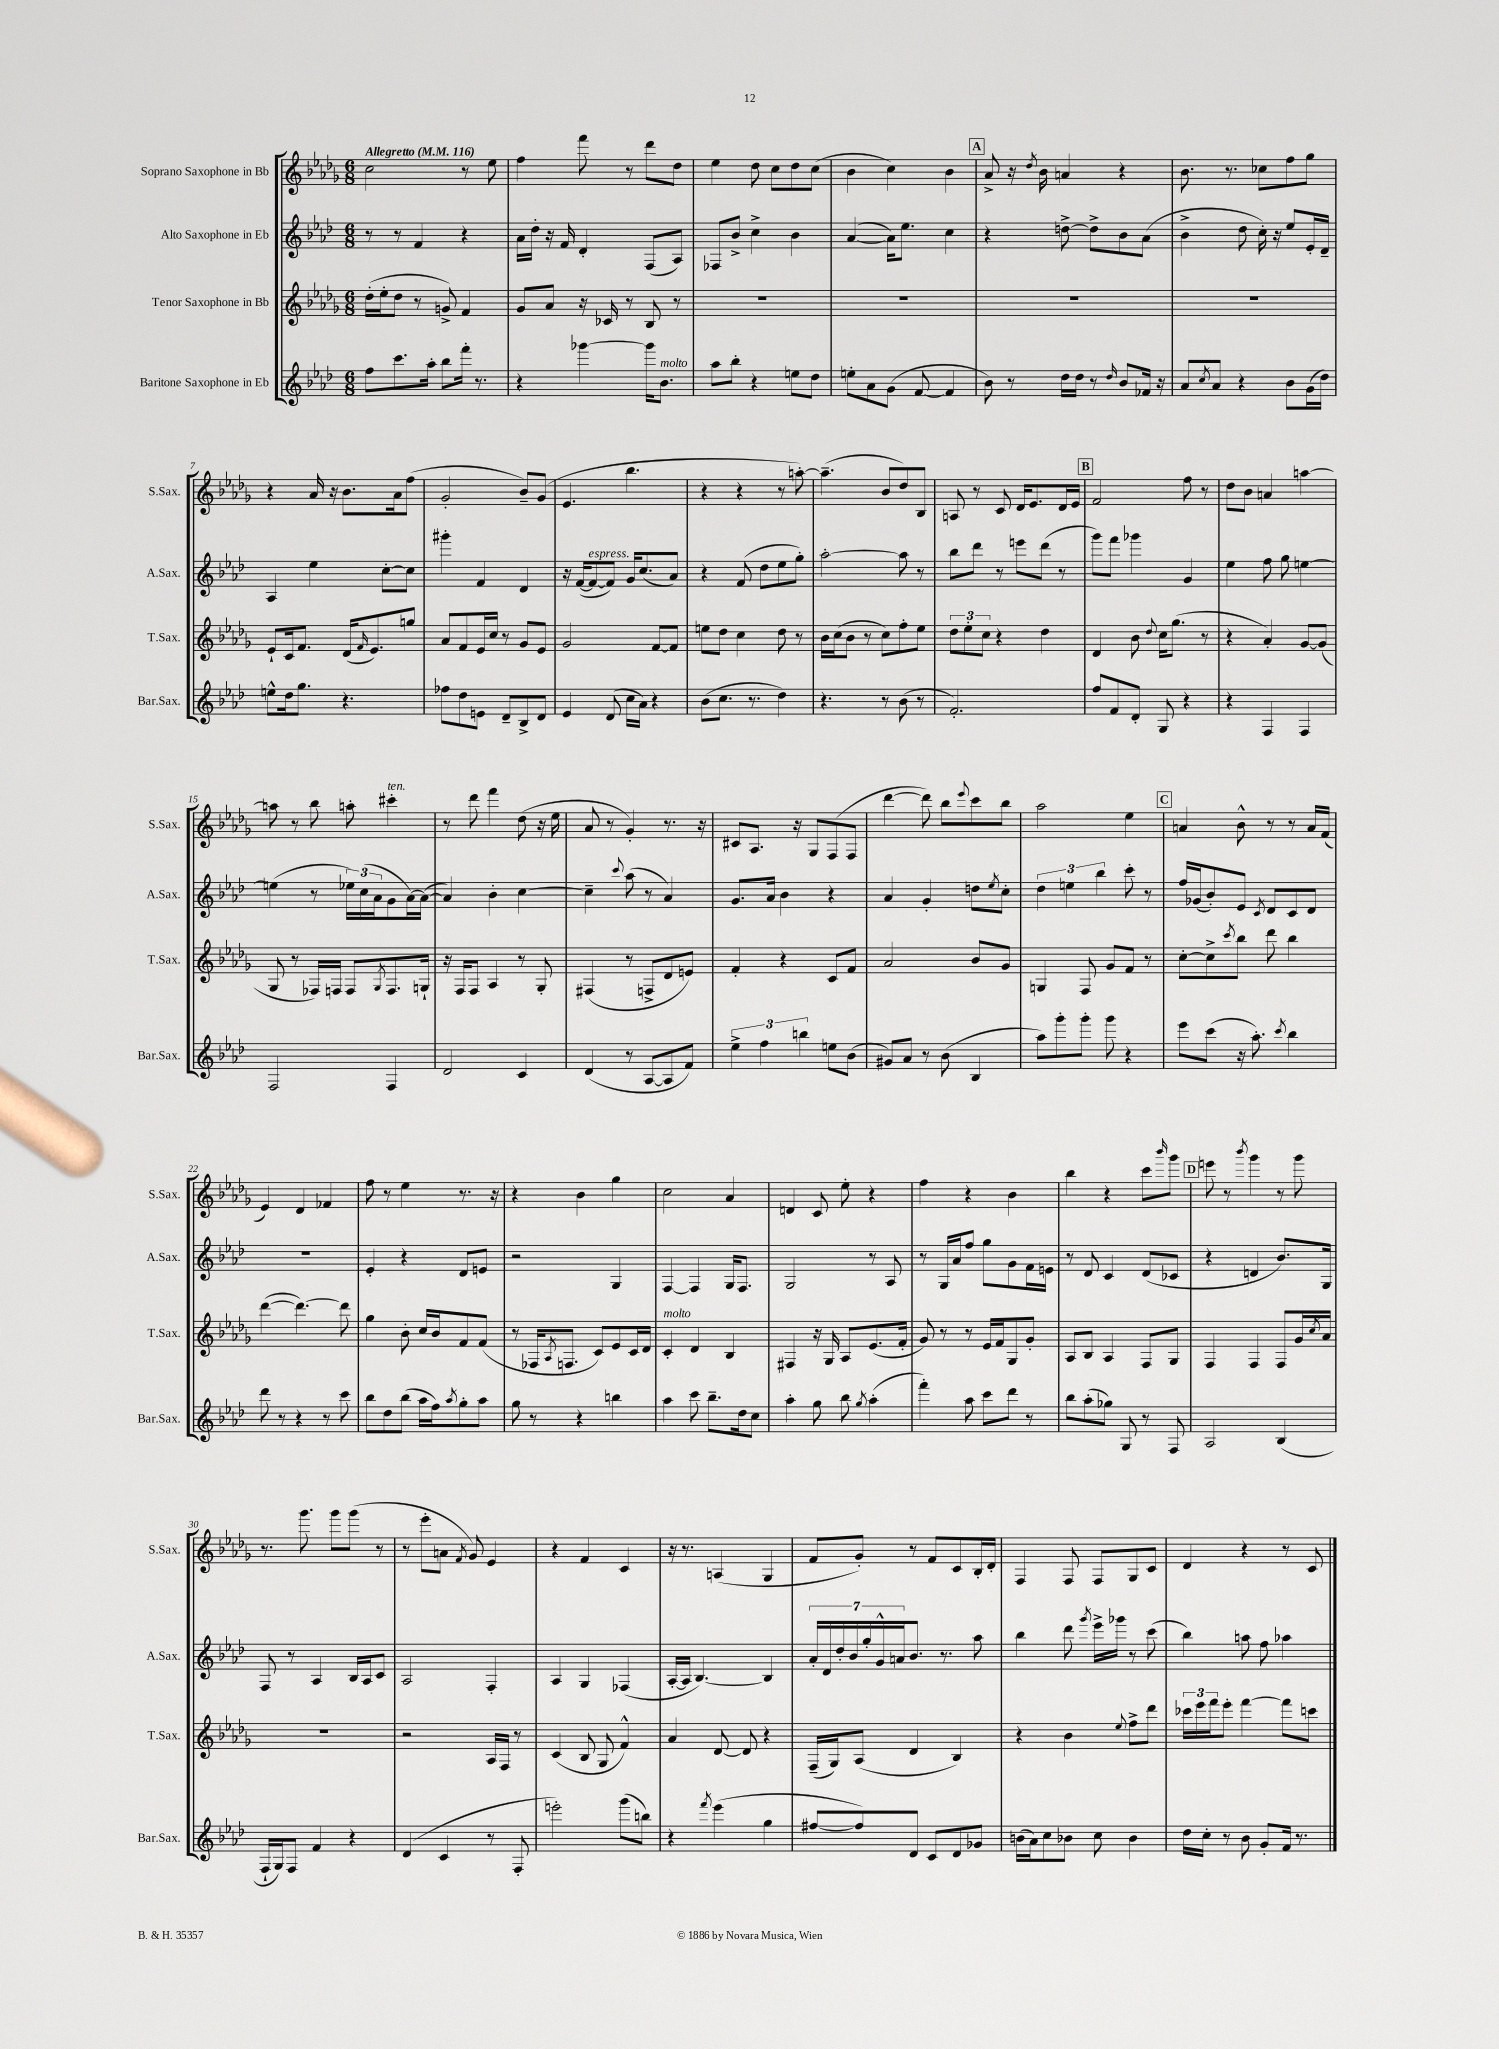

**kern	**kern	**kern	**kern
*part4	*part3	*part2	*part1
*staff4	*staff3	*staff2	*staff1
*I"Baritone Saxophone in Eb	*I"Tenor Saxophone in Bb	*I"Alto Saxophone in Eb	*I"Soprano Saxophone in Bb
*I'Bar.Sax.	*I'T.Sax.	*I'A.Sax.	*I'S.Sax.
*clefG2	*clefG2	*clefG2	*clefG2
*k[b-e-a-d-]	*k[b-e-a-d-g-]	*k[b-e-a-d-]	*k[b-e-a-d-g-]
*M6/8	*M6/8	*M6/8	*M6/8
*MM116	*MM116	*MM116	*MM116
=1	=1	=1	=1
!	!	!	!LO:TX:a:B:t=Allegretto
8ff\L	(16dd-'\LL	8r	2cc\
.	16ee-'\J	.	.
8.ccc\	8dd-\J	8r	.
.	8r	4f/	.
16aa-'\Jk	.	.	.
8bb-\L	8gn^/)	.	.
16fff'\Jk	4f/	4r	8r
8.r	.	.	.
.	.	.	8ee-\
=2	=2	=2	=2
4r	8g-/L	16a-\LL	4ff\
.	.	16dd-'\JJ	.
.	8a-/J	16r	.
.	.	16f/	.
[4ggg-X\	16r	4d-'/	8fff\
.	16c-X/	.	.
.	8r	.	8r
16ggg-\KL]	8B-/	(8F/L	8ddd-\L
!LO:TX:a:i:t=molto	!	!	!
8.b-\J	.	.	.
.	8r	8A-/J)	8dd-\J
=3	=3	=3	=3
8aa-\L	2.r	8F-X/L	4ee-\
8bb-'\J	.	8b-^/J	.
4r	.	4cc^\	8dd-\
.	.	.	8cc\L
8een\L	.	4b-\	8dd-\
8dd-\J	.	.	(8cc\J
=4	=4	=4	=4
8een'\L	2.r	([4a-/	4b-\
8a-\	.	.	.
(8g\J	.	16a-\KL])	4cc\)
.	.	8.ee-\J	.
[8f/	.	.	.
4f/]	.	4cc\	4b-\
!!LO:REH:place=s1:t=A
=5	=5	=5	=5
8b-\)	2.r	4r	8a-^/
8r	.	.	16r
.	.	.	8qdd-/
.	.	.	16b-\
16dd-\LL	.	[8ddn^\	4an/
16dd-\JJ	.	.	.
8r	.	8dd^\L]	.
16qqdd-/	.	.	.
8b-/L	.	8b-\	4r
16f-X/Jk	.	(8a-\J	.
16r	.	.	.
=6	=6	=6	=6
8a-/L	2.r	4b-^\	8.b-\
8qcc/	.	.	.
8a-/J	.	.	.
.	.	.	8.r
4r	.	8dd-\	.
.	.	16cc'\)	8cc-X\L
.	.	16r	.
8b-\L	.	8ee-/L	8ff\
(16g\L	.	16e-'/L	8gg-\J
16dd-\JJ)	.	16d-~/JJ	.
!!LO:LB:g=z
=7	=7	=7	=7
8een^^\L	8e-`/L	4A-/	4r
16dd-\k	16c/k	.	.
8.gg\J	8.f/J	.	.
.	.	4ee-\	16a-/
.	.	.	16r
4.r	(16d-/KL	.	8.b-\L
.	16qqf/	.	.
.	8.e-/)	.	.
.	.	[8cc'\L	.
.	.	.	16a-\k
.	8ggn/J	8cc\J]	(8ff\J
=8	=8	=8	=8
8ff-X\L	8a-/L	4ggg#X'\	2g-'/
8dd-\	8f/	.	.
8en\J	16e-/L	4f/	.
.	16cc/JJ	.	.
8d-~/L	8r	.	.
8B-^/	8g-/L	4d-/	8b-~/L)
8d-/J	8e-/J	.	(8g-/J
=9	=9	=9	=9
4e-/	2g-/	16r	4.e-/
.	.	([16f/KL	.
!	!	!LO:TX:a:i:t=espress.	!
.	.	8f/_	.
(8d-/	.	8f/J])	.
16cc\LL	.	16g/KL	4.bb-\
16a-\JJ)	.	(8.cc/	.
4r	[8f/L	.	.
.	8f/J]	8a-/J)	.
=10	=10	=10	=10
(8b-\L	8een\L	4r	4r
8.cc\J	8dd-\J	.	.
.	4cc\	(8f/	4r
8.r	.	.	.
.	.	8dd-\L	.
4dd-\)	8dd-\	8ee-\	8r
.	8r	8gg'\J)	[8aan'\)
=11	=11	=11	=11
4.r	16b-\LL	[2aa-'\	(4.aa~\]
.	(16cc\J	.	.
.	8b-\J	.	.
.	8r	.	.
8r	8cc\L)	.	8b-/L
(8b-\	8ff'\	8aa-\]	8dd-/)
8r	8ee-\J	8r	8B-/J
=12	=12	=12	=12
2.f'/)	12dd-\L	8bb-\L	8An/
.	12ee-'\	.	.
.	.	8ddd-\J	8r
.	12cc\J	.	.
.	4r	8r	8c/
.	.	8eeen\L	16d-/KL
.	.	.	8.e-/
.	4dd-\	(8ddd-\J	.
.	.	8r	16d-/L
.	.	.	16e-/JJ
!!LO:REH:place=s1:t=B
=13	=13	=13	=13
8ff/L	4d-/	8ggg\L)	2f/
8f/	.	8fff\J	.
8d-'/J	8b-\	4ggg-X\	.
.	8qqdd-/	.	.
8G/	16cc\KL	.	.
.	(8.gg-\J	.	.
4r	.	4g/	8ff\
.	8r	.	8r
=14	=14	=14	=14
4r	4r	4ee-\	8dd-\L
.	.	.	8b-\J
4F/	4a-'/)	8ff\	4an/
.	.	8gg\	.
4F/	[8g-/L	[4een\	[4aan\
.	(8g-/J]	.	.
!!LO:LB:g=z
=15	=15	=15	=15
2F/	8G-/	(4een\]	8aan\]
.	8r	.	8r
.	16F-X/LL)	8r	8bb-\
.	16Fn/JJ	.	.
.	8F/L	24ee-X\LL)	8aan'\
.	.	(24cc\	.
.	.	24a-\J	.
.	8qG-/	.	.
!	!	!	!LO:TX:a:i:t=ten.
4F/	8.F/	8g\	4ccc#X'\
.	.	[16a-\L)	.
.	16Gn`/Jk	(16a-\JJ_	.
=16	=16	=16	=16
2d-/	16r	4a-/])	8r
.	16F/KL	.	.
.	8F/J	.	8ddd-\
.	4A-/	4b-'\	4fff\
4c/	8r	[4cc\	(8dd-\
.	8G-'/	.	16r
.	.	.	16ee-\
=17	=17	=17	=17
(4d-/	(4F#X/	4cc~\]	8a-/
.	.	.	8r
.	.	8qqccc/	.
8r	8r	(8aa-\	4g-'/)
[8A-/L	8Fn^/L	8r	.
8A-/]	8d-/	4a-/)	8.r
8f/J)	8en/J)	.	.
.	.	.	16r
=18	=18	=18	=18
6ee-^\	4f'/	8.g/L	8c#X/L
.	.	.	8.A-/J
6ff\	.	.	.
.	.	16a-/Jk	.
.	4r	4b-\	.
.	.	.	16r
6bbn\	.	.	.
.	.	.	8G-/L
8een\L	8c/L	4r	(8F/
(8b-\J	8f/J	.	8F/J
=19	=19	=19	=19
8g#X/L)	2a-/	4a-/	[4ddd-\
8a-/J	.	.	.
8r	.	4g'/	8ddd-\])
(8b-\	.	.	8bb-\L
.	.	.	8qqeee-/
4B-/	8b-/L	8ddn\L	8ccc\
.	.	8qee-/	.
.	8g-/J	8cc'\J	8bb-\J
=20	=20	=20	=20
8aa-\L)	4Gn/	6dd-\	2aa-\
8ggg'\	.	.	.
.	.	6een\	.
8ggg'\J	8F/	.	.
.	.	6bb-\	.
8ggg\	8g-/L	.	.
4r	8f/J	8ccc'\	4ee-\
.	8r	8r	.
!!LO:REH:place=s1:t=C
=21	=21	=21	=21
8eee-\L	[8cc'\L	16ff/LL	4an/
.	.	(16g-X/J	.
(8ccc\J	8cc^\]	8b-'/)	.
.	8qccc/	.	.
16r	8bb-\J	8e-/J	8b-^^\
8.aa-'\)	.	.	.
.	.	8qc/	.
.	8ddd-\	8d-/L	8r
8qccc/	.	.	.
4bb-\	4bb-\	8c/	8r
.	.	8d-/J	16a/LL
.	.	.	(16f/JJ
!!LO:LB:g=z
=22	=22	=22	=22
8ddd-\	([4ddd-\	2.r	4e-/)
8r	.	.	.
4r	4.ddd-\_)	.	4d-/
8r	.	.	4f-X/
8ccc\	8ddd-\]	.	.
=23	=23	=23	=23
8bb-\L	4gg-\	4e-'/	8ff\
8dd-\	.	.	8r
(8bb-\J	8b-'\	4r	4ee-\
16aa-\LL	16cc/LL	.	.
16ff\J)	16b-/J	.	.
8qaa-/	.	.	.
8gg'\	8f/	8d-/L	8.r
8aa-\J	(8f/J	8en/J	.
.	.	.	16r
=24	=24	=24	=24
8gg\	8r	2r	4r
8r	16F-X/KL	.	.
.	8qA-/	.	.
.	8.Fn/J	.	.
4r	.	.	4b-\
.	8c/L)	.	.
4bbn\	8e-/	4G/	4gg-\
.	16c/L	.	.
.	16d-/JJ	.	.
=25	=25	=25	=25
!	!LO:TX:a:i:t=molto	!	!
4aa-\	4c'/	[4F/	2cc\
8ccc\	4d-/	4F/]	.
8.bb-~\L	.	.	.
.	4B-/	16G/KL	4a-/
16dd-\k	.	8.F/J	.
8cc\J	.	.	.
=26	=26	=26	=26
4aa-'\	4F#X/	2G/	4dn/
8gg\	16r	.	8c/
.	16G-/	.	.
8bb-\	8A-/L	.	8ee-'\
8qgg/	.	.	.
(4aa-'\	(8.e-/	8r	4r
.	.	8A-/	.
.	16f'/Jk	.	.
=27	=27	=27	=27
4fff'\)	8g-/)	8r	4ff\
.	8r	16G/LL	.
.	.	16a-/J	.
8aa-\	8r	8ff/J	4r
8ccc\L	16e-/LL	8gg\L	.
.	16f/J	.	.
8ddd-\J	8G-/	8g\	4b-\
8r	8g-'/J	16f\L	.
.	.	16en\JJ	.
=28	=28	=28	=28
8bb-\L	8A-/L	8r	4bb-\
(8aa-'\	8B-/J	8d-/	.
8gg-X\J)	4A-/	4c/	4r
8G/	.	.	.
8r	8F/L	(8d-/L	8ccc\L
.	.	.	16qqbbb-/
8F/	8G-/J	8c-X/J	8ggg-\J
!!LO:REH:place=s1:t=D
=29	=29	=29	=29
2A-/	4F/	4r	8eeen\
.	.	.	8r
.	.	.	8qbbb-/
.	4F/	4dn/	4ggg-\
(4B-/	8F/L	8.b-/L)	8r
.	16g-/L	.	8ggg-\
.	8qcc/	.	.
.	16a-/JJ	16G/Jk	.
!!LO:LB:g=z
=30	=30	=30	=30
16F`/LL	2.r	8F/	8.r
16G/J)	.	.	.
8F/J	.	8r	.
.	.	.	8.ggg-\
4f/	.	4A-/	.
.	.	.	8ggg-\L
4r	.	16B-/LL	(8ggg-\J
.	.	16A-/J	.
.	.	8c/J	8r
=31	=31	=31	=31
(4d-/	2r	2A-/	8r
.	.	.	8eee-'\L
4c/	.	.	8an\J
.	.	.	8qf/
.	.	.	8g-/)
8r	16A-/LL	4F'/	4e-/
.	16F/JJ	.	.
8F'/	8r	.	.
=32	=32	=32	=32
2eeen'\)	(4c/	4A-/	4r
.	8B-/	4G/	4f/
.	8G-/	.	.
(8ggg\L	4f^^/)	(4F-X/	4c/
8bbn\J)	.	.	.
=33	=33	=33	=33
4r	4a-/	[16A-'/LL	16r
.	.	16A-/JJ]	8.r
.	.	[4.B-/)	.
8qfff/	.	.	.
(4eee-\	[8d-/	.	(4An/
.	8d-/]	.	.
4gg\	4r	4B-/]	4G-/
=34	=34	=34	=34
[8ff#X/L	(16F~/LL	28a-'/LL	8f/L
.	.	28d-/	.
.	16G-/J)	.	.
.	.	28dd-'/	.
.	.	28b-/	.
8ff#/])	(8A-/J	.	8g-'/J)
.	.	28gg'/	.
.	.	28g^^/	.
.	.	28an/J	.
8d-/J	4d-/	8.b-/J	8r
8c/L	.	.	8f/L
.	.	8.r	.
8d-/	4B-/)	.	8c/
8g-X/J	.	8aa-\	16B-'/L
.	.	.	16d-'/JJ
=35	=35	=35	=35
(16bn\LL	4r	4bb-\	4F/
16a-\J)	.	.	.
8cc\	.	.	.
8b-X\J	4b-\	8ddd-\	8F/
.	.	8qggg/	.
8cc\	.	16eee-^\LL	8F/L
.	.	16ggg-X\JJ	.
.	8qqee-/	.	.
4b-\	8ff^\L	8r	8G-/
.	8ddd-\J	(8ccc\	8c/J
=36	=36	=36	=36
16dd-\LL	24ccc-X\LL	4bb-\)	4d-/
.	24eee-\	.	.
16cc'\JJ	.	.	.
.	24fff\J	.	.
8r	8eee-'\J	.	.
8b-\	[4fff\	8aan\	4r
8g'/L	.	8ff\	.
16f/Jk	8fff\L]	4aa-X\	8r
8.r	.	.	.
.	8cccn\J	.	8c/
==	==	==	==
*-	*-	*-	*-
